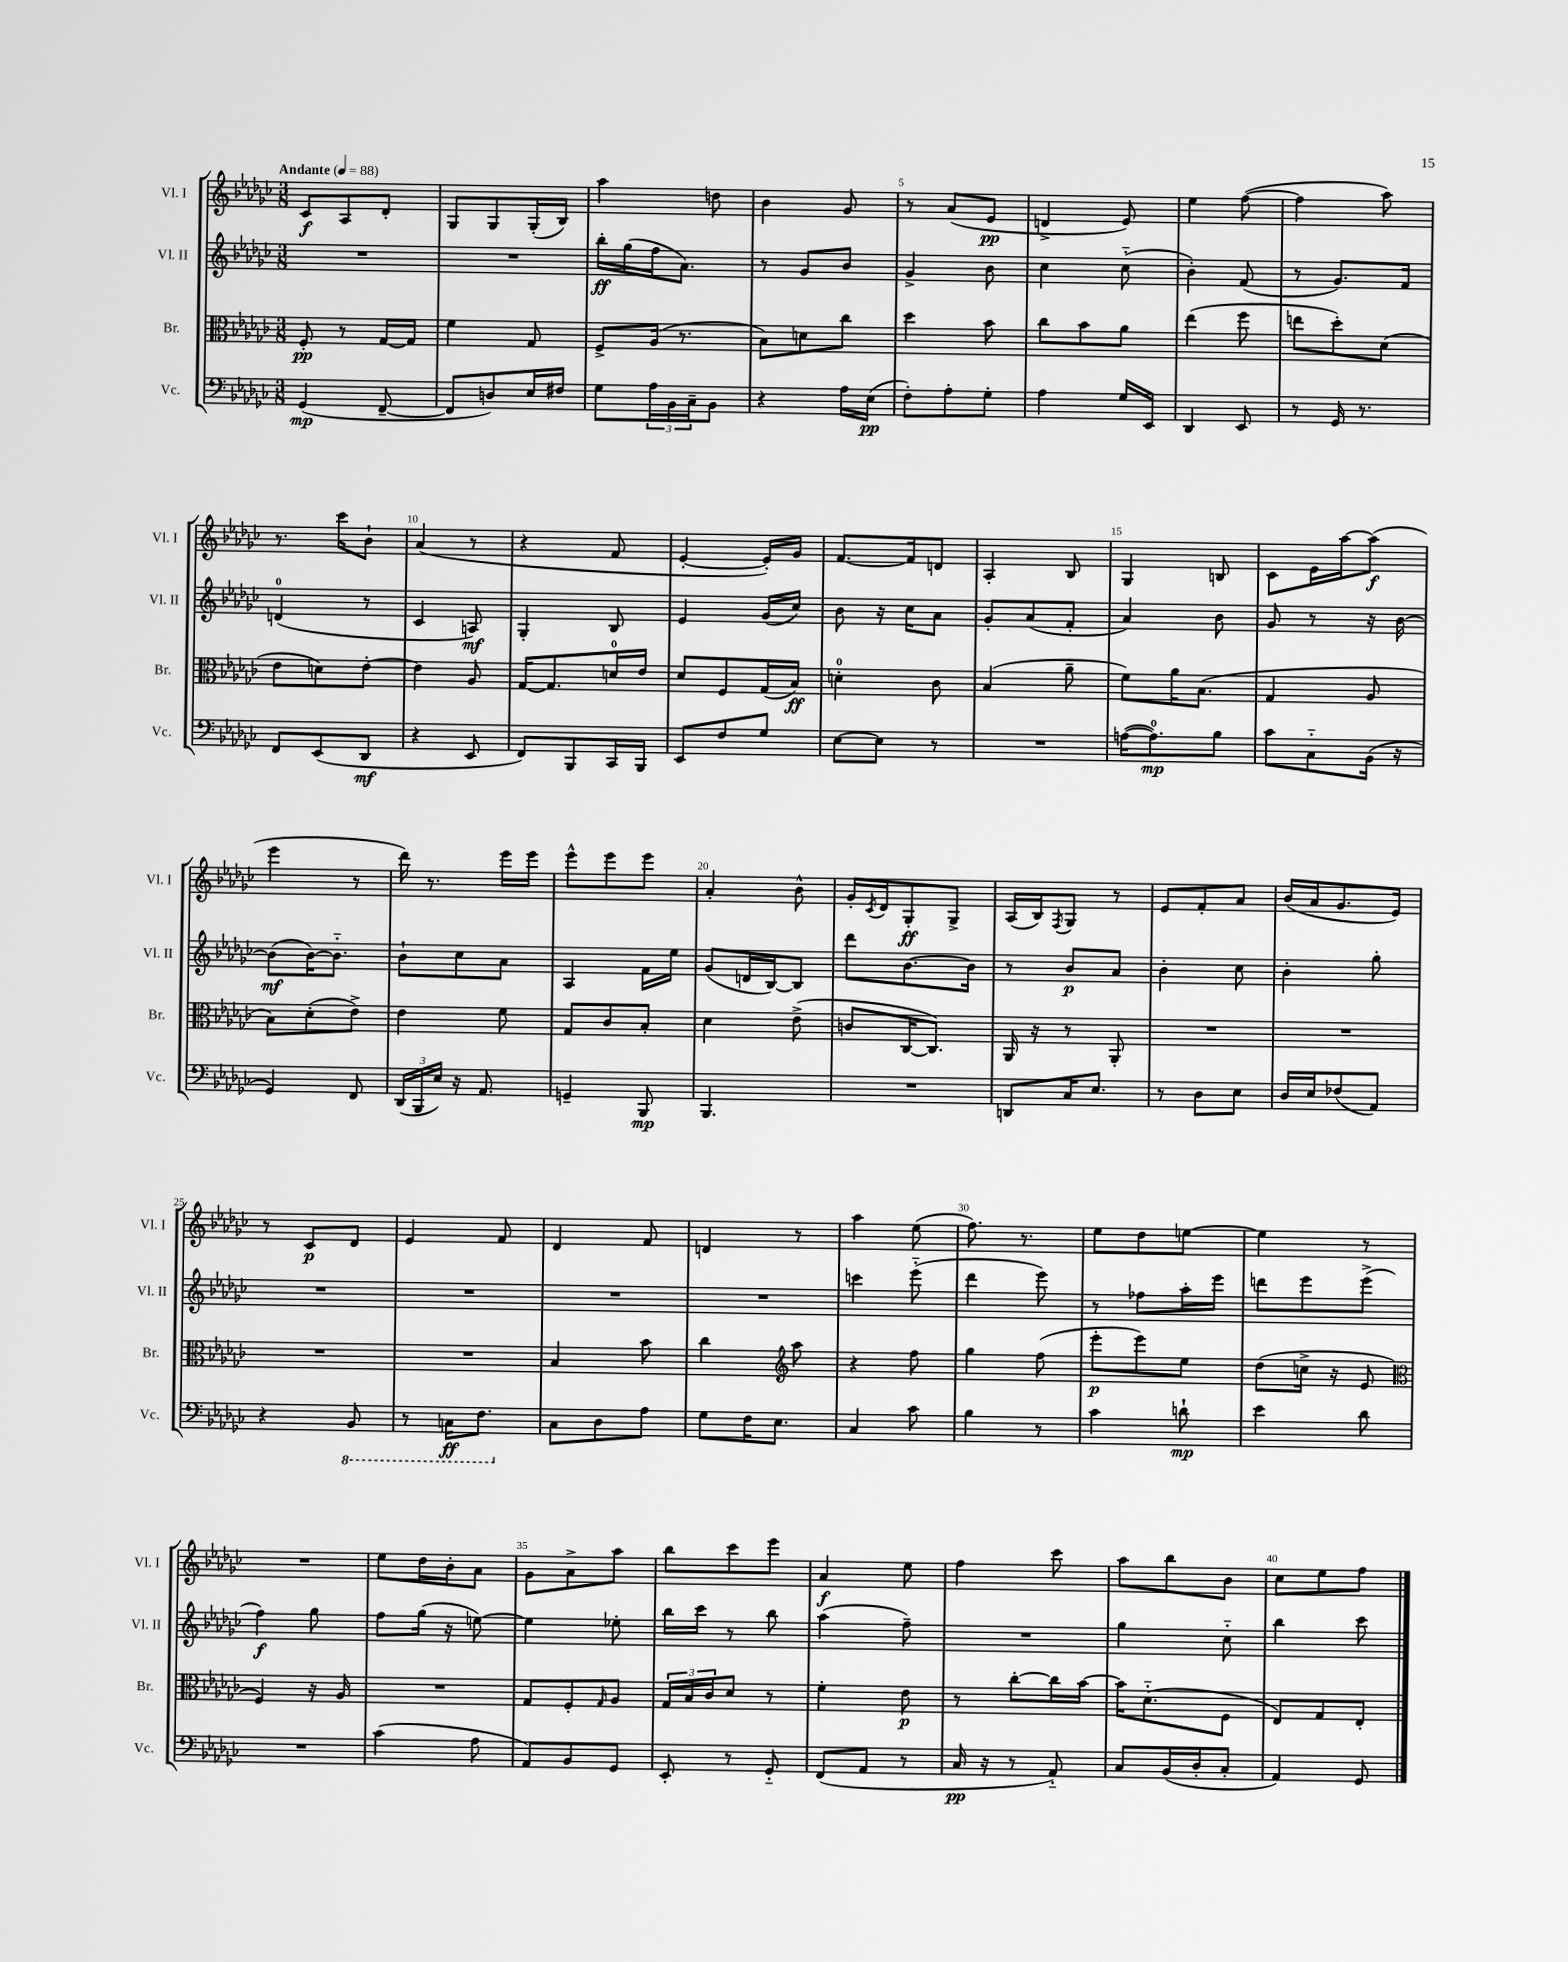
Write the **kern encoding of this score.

**kern	**kern	**kern	**kern
*staff4	*staff3	*staff2	*staff1
*clefF4	*clefC3	*clefG2	*clefG2
*k[b-e-a-d-g-c-]	*k[b-e-a-d-g-c-]	*k[b-e-a-d-g-c-]	*k[b-e-a-d-g-c-]
*M3/8	*M3/8	*M3/8	*M3/8
*MM88	*MM88	*MM88	*MM88
(4GG-/	8F'/	4.r	8c-/L
.	8r	.	8A-/
[8FF~/	[16G-/LL	.	8d-'/J
.	16G-/]JJ	.	.
=	=	=	=
8FF/]L	4f\	4.r	8G-/L
8D/)	.	.	8G-/
16E-/L	8G-/	.	(16G-'/L
16F#/JJ	.	.	16B-/JJ)
=	=	=	=
8G-\L	8F^/L	16bb-'\LL	4aa-\
.	.	(16gg-\	.
24A-\L	(16A-/Jk	16ff\J	.
24BB-\	.	.	.
.	8.r	8.a-\J)	.
24C-~\J	.	.	.
8BB-\J	.	.	8dd\
=	=	=	=
4r	8B-\L)	8r	4b-\
.	8d\	8g-/L	.
16A-\LL	8cc-\J	8b-/J	8g-/
(16E-\JJ	.	.	.
=	=	=	=
8F'\L)	4dd-\	4g-^/	8r
8A-'\	.	.	(8a-/L
8G-'\J	8b-\	8b-\	8e-/J
=	=	=	=
4A-\	8cc-\L	4cc-\	4d^/
.	8b-\	.	.
16G-/LL	8a-\J	(8cc-'~\	8e-/)
16EE-/JJ	.	.	.
=	=	=	=
4DD-/	(4ee-\	4b-'\)	4ee-\
8EE-/	8ff\	(8f/	([8ff\
=	=	=	=
8r	8ee\L	8r	4ff\]
16GG-/	8dd-'\)	8.g-/L)	.
8.r	.	.	.
.	(8d-\J	.	8aa-\)
.	.	16f/Jk	.
=	=	=	=
8FF/L	8e-\L	(4d/	8.r
(8EE-/	8d\)	.	.
.	.	.	16ccc-\LK
8DD-/J	[8e-'\J	8r	8b-`\J
=	=	=	=
4r	4e-\]	4c-/	(4a-/
8EE-/	8A-/	8A/)	8r
=	=	=	=
8FF/L)	[16G-/LK	4G-'/	4r
.	8.G-/]	.	.
8BBB-/	.	.	.
16CC-/L	16d/L	8B-/	8f/
16BBB-/JJ	16e-/JJ	.	.
=	=	=	=
8EE-/L	8d-/L	4e-/	[4e-'/
8F/	8F/	.	.
8G-/J	(16G-/L	(16g-/LL	16e-'/]LL)
.	16B-/JJ)	16cc-/JJ)	16g-/JJ
=	=	=	=
[8E-\L	4d'\	8b-\	[8.f/L
8E-\]J	.	16r	.
.	.	16cc-\LK	16f/]k
8r	8c-\	8a-\J	8d/J
=	=	=	=
4.r	(4B-/	8g-'/L	4A-'/
.	.	(8a-/	.
.	8a-~\	8f'/J	8B-/
=	=	=	=
([16A\LK	8f\L)	4a-/)	4G-/
8.A\])	.	.	.
.	16a-\K	.	.
.	(8.B-\J	.	.
8B-\J	.	8b-\	8B/
=	=	=	=
8c-\L	4G-/	8g-/	8c-\L
8C-'~\	.	8r	16e-\L
.	.	.	[16aa-\J
(16BB-\Jk	8A-/	16r	(8aa-\]J
16r	.	[16b-\	.
=	=	=	=
4GG-/)	8B-\L)	(8b-\]L	4eee-\
.	(8d-'\	[16b-\K)	.
.	.	8.b-'~\]J	.
8FF/	8e-^\J)	.	8r
=	=	=	=
(24DD-/LL	4e-\	8b-`\L	16ddd-\)
24BBB-/	.	.	.
.	.	.	8.r
24E-/JJ)	.	.	.
16r	.	8cc-\	.
8.AA-/	.	.	.
.	8f\	8a-\J	16eee-\LL
.	.	.	16eee-\JJ
=	=	=	=
4GG~/	8G-/L	4A-/	8eee-^^\L
.	8c-/	.	8eee-\
8BBB-/	8B-'/J	16f\LL	8eee-\J
.	.	16ee-\JJ	.
=	=	=	=
4.BBB-/	4d-\	(8g-/L	4a-'/
.	.	16d/L	.
.	.	[16B-/J)	.
.	(8e-^\	8B-/]J	8b-^^\
=	=	=	=
4.r	8c/L	8ddd-\L	16g-'/LL
.	.	.	8qc-/
.	.	.	16d-/J
.	[16C-/K	[8.b-\	8G-'/
.	8.C-/]J)	.	.
.	.	.	8G-^/J
.	.	16b-\]Jk	.
=	=	=	=
8DD/L	16AA-/	8r	(16A-/LL
.	16r	.	16B-/J)
.	.	.	8qF/
16C-/K	8r	8b-/L	8G-/J
8.E-/J	.	.	.
.	8AA-'/	8a-/J	8r
=	=	=	=
8r	4.r	4b-'\	8e-/L
8D-\L	.	.	8f'/
8E-\J	.	8cc-\	8a-/J
=	=	=	=
16D-/LL	4.r	4b-'\	(16b-/LL
16E-/J	.	.	16a-/J
(8F-/	.	.	8.g-/
8AA-/J)	.	8gg-'\	.
.	.	.	16e-/Jk)
=	=	=	=
4r	4.r	4.r	8r
.	.	.	8c-/L
8BBB-/	.	.	8d-/J
=	=	=	=
8r	4.r	4.r	4e-/
16CC\LK	.	.	.
8.FF\J	.	.	.
.	.	.	8f/
=	=	=	=
8C-\L	4B-/	4.r	4d-/
8D-\	.	.	.
8A-\J	8b-\	.	8f/
=	=	=	=
8G-\L	4cc-\	4.r	4d/
16F\K	.	.	.
8.E-\J	.	.	.
*	*clefG2	*	*
.	8aa-\	.	8r
=	=	=	=
4C-/	4r	4ccc\	4aa-\
8c-\	8ff\	(8eee-'~\	(8ee-\
=	=	=	=
4B-\	4gg-\	4ddd-\	8.ff\)
.	.	.	8.r
8r	(8ff\	8eee-\)	.
=	=	=	=
4c-\	8eee-'\L	8r	8ee-\L
.	8eee-\)	8ff-\L	8dd-\
8d`\	8ee-\J	16aa-'\L	[8ee\J
.	.	16eee-\JJ	.
=	=	=	=
4e-\	(8dd-\L	8ddd\L	4ee\]
.	16cc^\Jk	8eee-\	.
.	16r	.	.
8d-\	8e-/	(8eee-^\J	8r
=	=	=	=
*	*clefC3	*	*
4.r	4F/)	4ff\)	4.r
.	16r	8gg-\	.
.	16A-/	.	.
=	=	=	=
(4c-\	4.r	8ff\L	8ee-\L
.	.	(16gg-\Jk	16dd-\L
.	.	16r	16b-'\J
8A-\	.	[8ee\)	8a-\J
=	=	=	=
8AA-/L)	8G-/L	4ee\]	8g-\L
8BB-/	8F'/	.	8a-^\
.	16qqG-/	.	.
8GG-/J	8A-/J	8ee-'\	8aa-\J
=	=	=	=
8EE-'/	24G-/LL	16bb-\LL	8bb-\L
.	24B-/	.	.
.	.	16ccc-\JJ	.
.	24c-/J	.	.
8r	8d-/J	8r	8ccc-\
8GG-'~/	8r	8bb-\	8eee-\J
=	=	=	=
(8FF/L	4f'\	(4aa-\	4a-/
8AA-/J	.	.	.
8r	8e-\	8ff~\)	8ee-\
=	=	=	=
16C-/	8r	4.r	4ff\
16r	.	.	.
8r	[8cc-'\L	.	.
8AA-'~/)	16cc-\]L	.	8ccc-\
.	[16b-\JJ	.	.
=	=	=	=
8C-/L	16b-\]LK	4gg-\	8aa-\L
.	(8.d-'~\	.	.
(16BB-/L	.	.	8bb-\
16D-'/J	.	.	.
8C-'/J	8F\J	8cc-'~\	8b-\J
=	=	=	=
4AA-/)	8E-/L)	4bb-\	8cc-\L
.	8G-/	.	8ee-\
8GG-/	8E-'/J	8ccc-\	8ff\J
==	==	==	==
*-	*-	*-	*-
